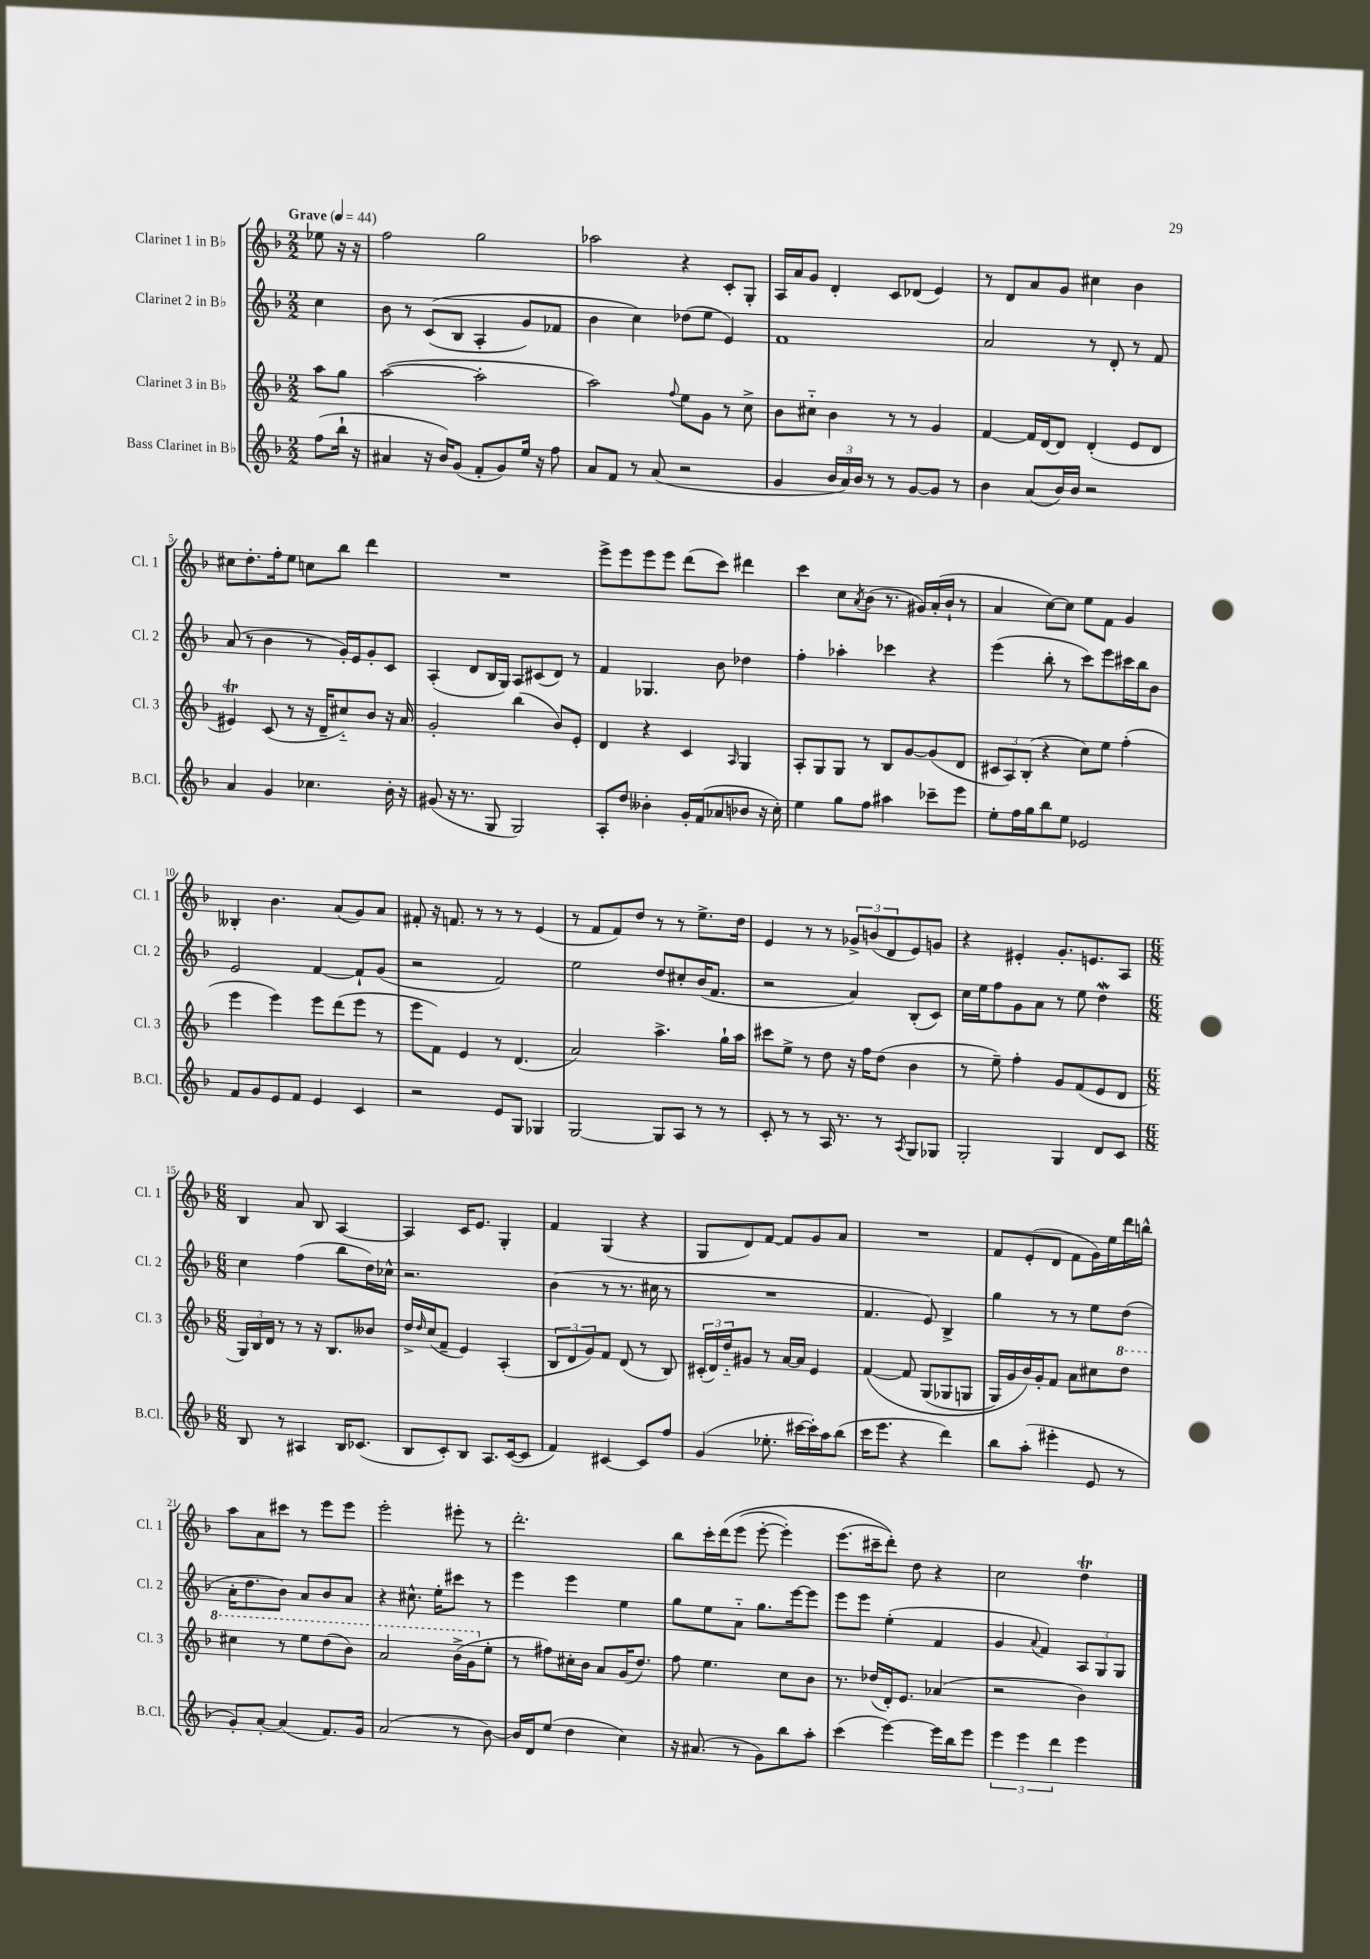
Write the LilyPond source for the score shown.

<<
\new StaffGroup <<
\new Staff = "s0" \with { instrumentName = "Clarinet 1 in Bb" shortInstrumentName = "Cl. 1" } {
    \clef treble \key f \major \numericTimeSignature \time 2/2 \partial 4 \tempo "Grave" 4 = 44
    ees''8 r16 r16 |
    f''2 g''2 |
    aes''2 r4 c'8-. g8-. |
    a16 a'16 g'8 d'4-. c'8 des'8( e'4) |
    r8 d'8 a'8 g'8 cis''4 bes'4 |
    cis''8 d''8.-. f''16-. e''8 c''8 bes''8 d'''4 |
    R1 |
    e'''8-> e'''8 e'''8 e'''8 d'''8( c'''8) dis'''4 |
    c'''4 c''8 \acciaccatura { a'8 } bes'8( r8. gis'16) a'16-.( bes'16-! r8 |
    a'4 c''8~) c''8 e''8 f'8 g'4 |
    beses4-. bes'4. a'8( g'8) a'8 |
    fis'8-. r16 f'8. r8 r8 r8 e'4( |
    r8 f'8 f'8) d''8 r8 r8 e''8.-> d''16 |
    e'4 r8 r8 \tuplet 3/2 { ges'8-> b'8( d'8 } e'8) g'8 |
    r4 eis'4-. g'8.-. e'8. a8 |
    \numericTimeSignature \time 6/8 bes4 a'8 bes8 a4~ |
    a4 c'16 e'8. g4-. |
    f'4 g4( r4 |
    g8 d'8) f'8~ f'8 g'8 a'8 |
    R2. |
    f'8 e'8-.( d'8 f'8 g'16) e''16 d'''16 b''16-^ |
    a''8 a'8 cis'''8 r8 e'''8 e'''8 |
    e'''2-. eis'''8-. r8 |
    d'''2.-. |
    bes''8 c'''16-. d'''16\( e'''8( e'''8~-. e'''4-.) |
    e'''8.( cis'''16-- d'''8-.)\) d''8 r4 |
    c''2 d''4\trill \bar "|." |
}
\new Staff = "s1" \with { instrumentName = "Clarinet 2 in Bb" shortInstrumentName = "Cl. 2" } {
    \clef treble \key f \major \numericTimeSignature \time 2/2 \partial 4
    c''4 |
    bes'8 r8 c'8(\( bes8 a4-. g'8) fes'8 |
    bes'4 c''4\) des''8( e''8 e'4) |
    f'1 |
    a'2 r8 d'8-. r8 f'8 |
    a'8( r8 bes'4 r8 g'16-.) e'16 g'8-. c'8 |
    a4-.( d'8 bes16 g16) a8 cis'8( d'8) r8 |
    f'4 ges4. bes'8 des''4 |
    f''4-. aes''4-. ces'''4 r4 |
    e'''4( bes''8-. r8 c'''8) e'''8 cis'''16 bes''16 bes'8 |
    e'2 f'4~ f'8-! g'8( |
    r2 f'2) |
    e''2 d''8 cis''8-. bes'16( f'8. |
    r2 a'4) bes8-.( c'8) |
    c''16 e''16 f''8 g'8 a'8 r8 e''8 d''4\mordent |
    \numericTimeSignature \time 6/8 c''4 f''4( bes''8 d''16) ces''16-^ |
    r2. |
    bes'4( r8 r8. cis''16 r8 |
    R2. |
    f'4. e'8) bes4-> |
    g''4 r8 r8 e''8 d''8( |
    a'16-. d''8. bes'8) a'8 bes'8 a'8 |
    r4 cis''8.-^ e''16-. cis'''8 r8 |
    e'''4 e'''4 e''4 |
    g''8 e''8 a'8-_ g''8. e'''16~ e'''8 |
    e'''8 e'''8 e''4-.( f'4 |
    g'4 \appoggiatura { a'8 } f'4) \tuplet 3/2 { a8 g8 g8 } \bar "|." |
}
\new Staff = "s2" \with { instrumentName = "Clarinet 3 in Bb" shortInstrumentName = "Cl. 3" } {
    \clef treble \key f \major \numericTimeSignature \time 2/2 \partial 4
    a''8 g''8 |
    a''2~( a''2-. |
    a''2) \appoggiatura { f''8 } e''8 g'8 r8 c''8-> |
    bes'8 cis''8-_ bes'4 r8 r8 g'4 |
    f'4~ f'16 d'16~ d'8 d'4-.( e'8 d'8 |
    eis'4\trill) c'8( r8 r16 d'16-- cis''8-_) bes'8 r16 a'16 |
    g'2-. bes''4( bes'8) e'8-. |
    d'4 r4 c'4 \grace { a16 } g4 |
    a8-. g8 g8 r8 bes8 g'8~ g'8( d'8 |
    \tuplet 3/2 { cis'8 a8) bes8-.( } r4 c''8) e''8 f''4-.( |
    e'''4 e'''4) e'''8 d'''8( e'''8 r8 |
    e'''8 f'8) e'4 r8 d'4.( |
    a'2) a''4.-> g''16-! a''16 |
    cis'''8 e''8-> r8 d''8 r16 f''16 d''8( bes'4 |
    r8 e''8--) f''4-. g'8 f'8( e'8 d'8 |
    \numericTimeSignature \time 6/8 \tuplet 3/2 { g16) bes16 d'16 } r8 r8 r16 bes8. beses'8 |
    d''16-> \grace { d''16 } c''16( f'8-- e'4) a4-.( |
    \tuplet 3/2 { bes8 d'8 g'8) } f'8 d'8( r8 bes8) |
    \tuplet 3/2 { cis'16-.( d'16) d''16-_ } gis'8 r8 a'16~ a'16 e'4 |
    f'4~\( f'8 g8( ges8 g8 |
    g16) g'16 bes'16\) g'16-. f'8 a'8 cis''8 \ottava #1 d'''8 |
    cis'''4 r8 e'''8 d'''8( bes''8) |
    a''2 bes''16->( g''16 \ottava #0 e''8-. |
    r8 fis''8) cis''16-. bes'16 a'8 g'16( d''8.) |
    f''8 e''4. c''8 bes'8 |
    r8. des''16( d'16-.) e'8. aes'4( |
    r2 bes'4) \bar "|." |
}
\new Staff = "s3" \with { instrumentName = "Bass Clarinet in Bb" shortInstrumentName = "B.Cl." } {
    \clef treble \key f \major \numericTimeSignature \time 2/2 \partial 4
    f''8( bes''16-! r16 |
    ais'4 r16 bes'16) g'8( f'8-. g'8) e''16 r16 f''8 |
    a'8 f'8 r8 a'8( r2 |
    g'4 \tuplet 3/2 { bes'16 a'16) bes'16 } r8 r8 g'8~ g'8 r8 |
    bes'4 a'8( bes'16) bes'16 r2 |
    a'4 g'4 ces''4. bes'16-. r16 |
    gis'8( r16 r8. g8 g2) |
    a8-. d''8 beses'4-. g'16-. f'16( aes'8 bes'8 r16 c''16-.) |
    e''4 g''8 f''8 ais''4 ces'''8-- e'''8 |
    e''8-. f''16 g''16 bes''8 e''8 ees'2 |
    f'8 g'8 e'8 f'8 e'4 c'4 |
    r2 e'8 g8 ges4 |
    g2~ g8 a8 r8 r8 |
    c'8-. r8 r8 a16 r8. r8 \acciaccatura { a8 } g8 ges8 |
    g2-. g4 d'8 c'8 |
    \numericTimeSignature \time 6/8 bes8 r8 ais4 bes16 ces'8.( |
    bes8 c'8-.) bes8 a8. c'16~( c'8 |
    f'4) cis'4~ cis'8 f''8 |
    g'4( ees''8.-. cis'''16~ cis'''16-.) a''16 bes''8( |
    c'''16 e'''8. r4 d'''4) |
    bes''8 a''8-.( eis'''4-. e'8 r8 |
    g'8-.) a'8~-. a'4( f'8.) g'16 |
    a'2( r8 bes'8~) |
    bes'16 d'16 e''8( d''4 c''4) |
    r16 ais'8.( r8 g'8) bes''8 a''8-. |
    c'''4( e'''4~) e'''16 bes''16 e'''8 |
    \tuplet 3/2 { e'''4 e'''4 d'''4 } e'''4 \bar "|." |
}
>>
>>
